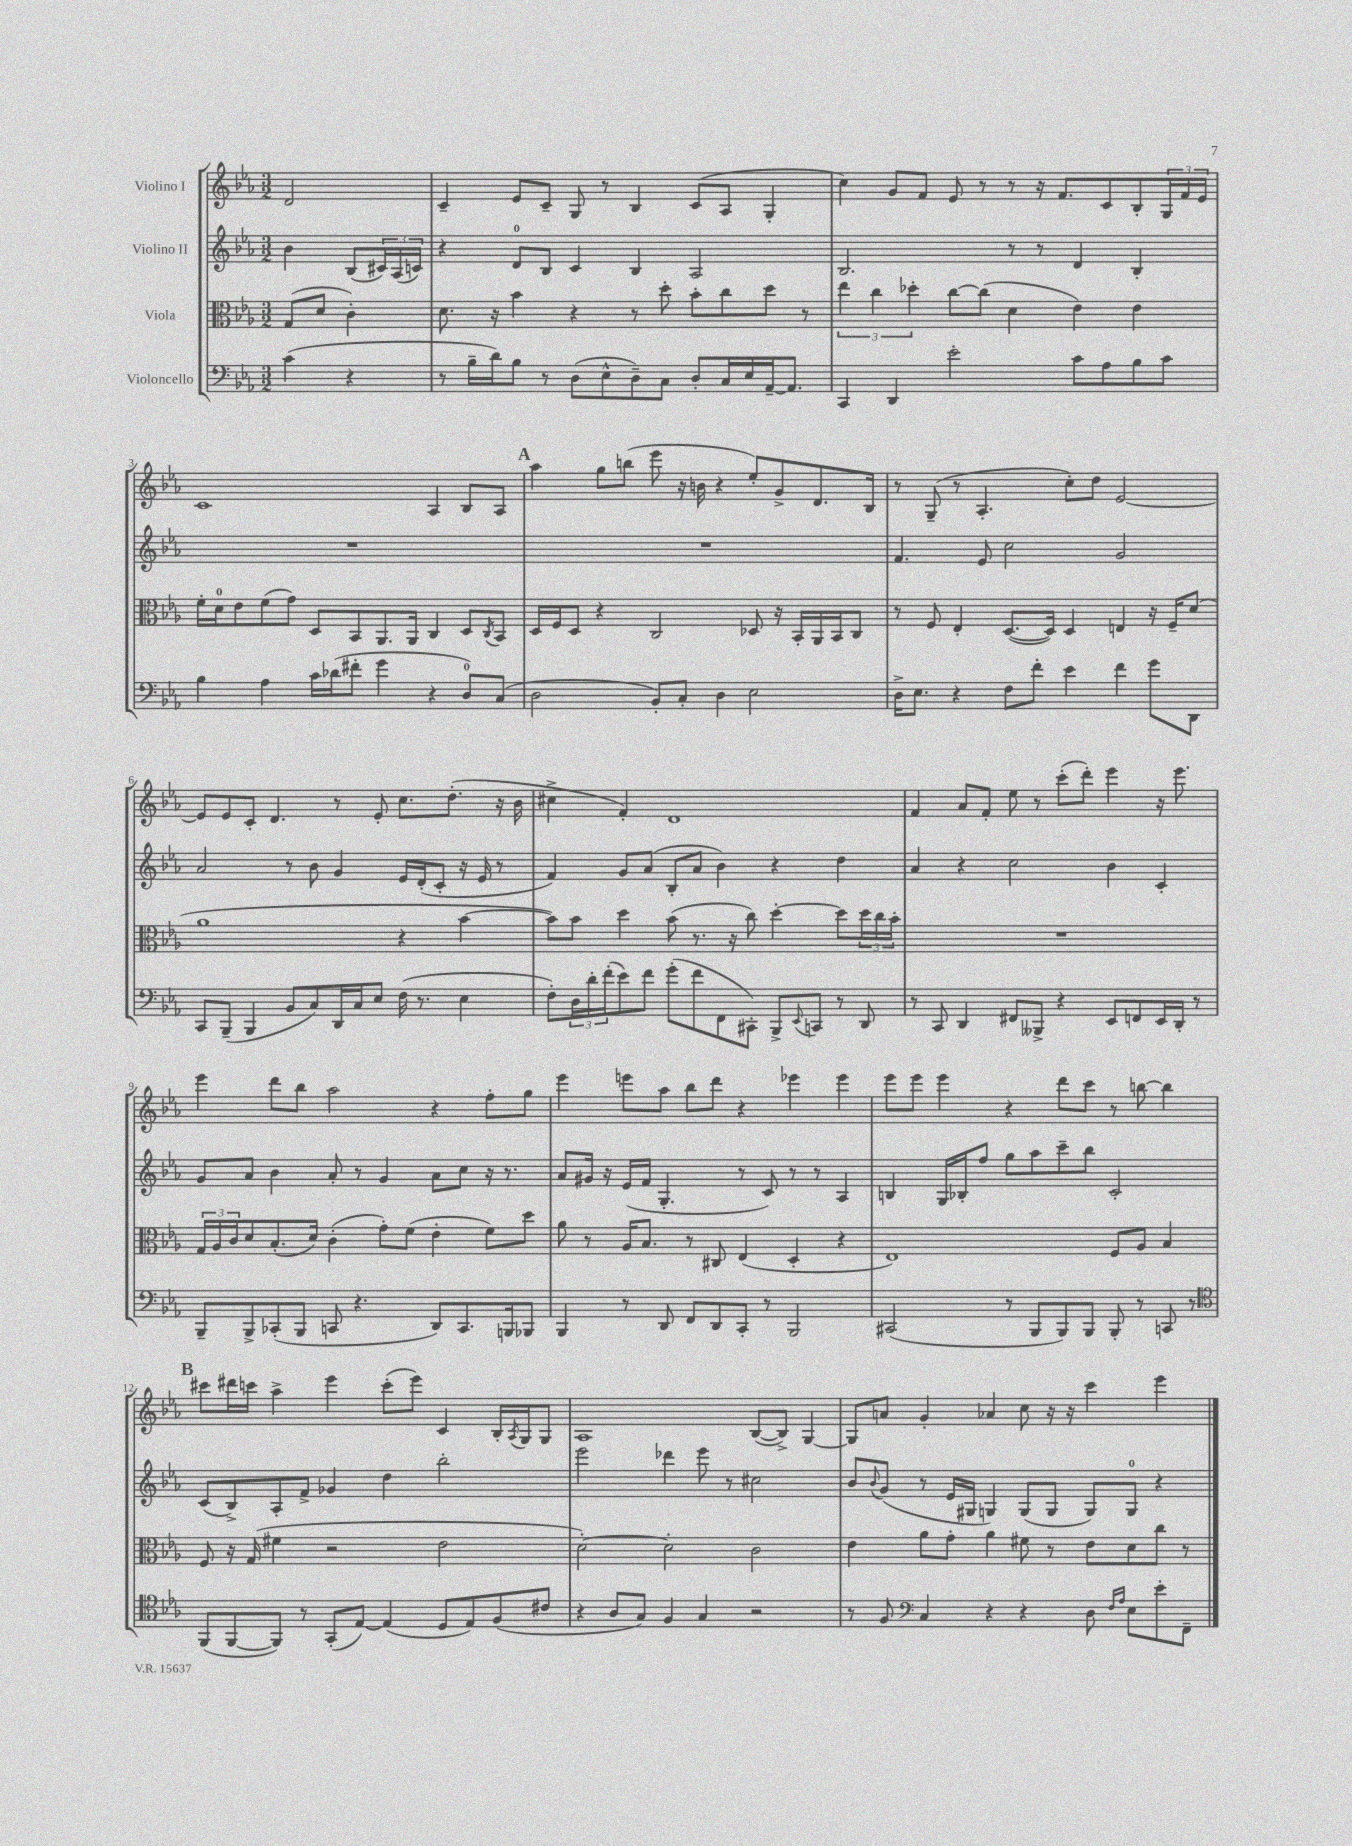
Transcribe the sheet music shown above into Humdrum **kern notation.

**kern	**kern	**kern	**kern
*staff4	*staff3	*staff2	*staff1
*clefF4	*clefC3	*clefG2	*clefG2
*k[b-e-a-]	*k[b-e-a-]	*k[b-e-a-]	*k[b-e-a-]
*M3/2	*M3/2	*M3/2	*M3/2
(4c\	(8G/L	4b-\	2d/
.	8d/J	.	.
4r	4c'\)	(8B-/L	.
.	.	24c#/L)	.
.	.	(24A-/	.
.	.	24c/JJ)	.
=	=	=	=
8r	8.d\	4r	4c~/
16B-~\LL	.	.	.
16d\J)	16r	.	.
8B-\J	4b-\	8d/L	8e-/L
8r	.	8B-/J	8c~/J
(8D\L	4r	4c/	8G/
8E-^^\	.	.	8r
8D~\)	8r	4B-/	4B-/
8C\J	8dd'\	.	.
8D'/L	8b-'\L	2A-/	(8c/L
16C/L	8cc\	.	8A-/J
16E-/	.	.	.
[16AA-~/J	8dd\J	.	4G'/
8.AA-/]J	.	.	.
.	8r	.	.
=	=	=	=
4CC/	6ee-\	2.B-/	4cc\)
.	6cc\	.	.
4DD/	.	.	8g/L
.	6dd-'\	.	.
.	.	.	8f/J
2e-'\	[8cc\L	.	8e-/
.	(8cc\]J	.	8r
.	4d\	8r	8r
.	.	8r	16r
.	.	.	8.f/L
8c\L	4e-\)	4d/	.
8A-\	.	.	8c/
8B-\	4e-\	4B-'/	8B-'/
8c\J	.	.	24G/L
.	.	.	24f/
.	.	.	24e-/JJ
=	=	=	=
4B-\	16f'\LL	1.r	1c
.	16d\J	.	.
.	8e-\	.	.
4A-\	(8f\	.	.
.	8g\J)	.	.
16c\LL	8D/L	.	.
(16d-\J	.	.	.
8f#'\J	8BB-/	.	.
4g\	8.AA-/	.	.
.	16AA-/Jk	.	.
4r	4C/	.	4A-/
8D/L)	8D/L	.	8B-/L
.	8qC/	.	.
(8C/J	8BB-/J	.	8A-/J
=	=	=	=
2D\	16D/LL	1.r	4aa-\
.	16F/J	.	.
.	8D/J	.	.
.	4r	.	8gg\L
.	.	.	(8bb\J
8BB-'/L)	2C/	.	8eee-\
8C'/J	.	.	16r
.	.	.	16b\
4D\	.	.	4r
2E-\	8D-/	.	8ee-'/L)
.	16r	.	8g^/
.	16BB-'/LL	.	.
.	16AA-/	.	8.d/
.	16BB-/J	.	.
.	8C/J	.	.
.	.	.	16B-/Jk
=	=	=	=
16D^\LK	8r	4.f/	8r
8.E-\J	.	.	.
.	8F/	.	(8G~/
4r	4E-'/	.	8r
.	.	8e-/	4.A-'/
8F\L	([8.D/L	2cc\	.
8f'\J	.	.	.
.	16D/]Jk)	.	.
4e-\	4D/	.	8cc'\L)
.	.	.	8dd\J
4f\	4E/	2g/	[2e-/
8g\L	16r	.	.
.	16F~/LK	.	.
8DD\J	(8d/J	.	.
=	=	=	=
8CC/L	1a-	2a-/	8e-/]L
(8BBB-~/J	.	.	8e-/
4BBB-/	.	.	8c'/J
.	.	.	4.d/
8BB-/L	.	8r	.
8C/)	.	8b-\	.
16DD/L	.	4g/	8r
16C/J	.	.	.
8E-/J	.	.	8e-'/
(16F\	4r	16e-/LL	8.cc\L
8.r	.	(16d'/J	.
.	.	8c'/J	.
.	.	.	(8.dd'\J
4E-\	[4b-\	16r	.
.	.	16e-/	.
.	.	8r	16r
.	.	.	16b-\
=	=	=	=
8F'\L)	8b-\]L)	4f/)	4cc#^\
24D\L	8b-\J	.	.
24d'\	.	.	.
(24f'\J	.	.	.
8e-\)	4dd\	8g/L	4f'/)
8f\J	.	(8a-/J	.
(8g'\L	(8b-\	8B-'/L	1d
8f\	8.r	8a-/J	.
8FF\	.	4b-\)	.
.	16r	.	.
8CC#'\J)	8cc\)	.	.
8BBB-^/L	[4dd'\	4r	.
8qqEE-/	.	.	.
8CC/J	.	.	.
8r	8dd\]L	4dd\	.
8DD/	24dd\L	.	.
.	24cc\	.	.
.	24b-'\JJ	.	.
=	=	=	=
8r	1.r	4a-/	4f/
8CC/	.	.	.
4DD/	.	4r	8a-/L
.	.	.	8f'/J
8FF#/L	.	2cc\	8ee-\
8BBB--^/J	.	.	8r
4r	.	.	(8ccc'\L
.	.	.	8ddd'\J)
8EE-/L	.	4b-\	4eee-\
8FF/	.	.	.
16EE-/L	.	4c'/	16r
16DD'/JJ	.	.	8.eee-\
8r	.	.	.
=	=	=	=
8BBB-~/L	24G/LL	8g/L	4eee-\
.	24A-/	.	.
.	24c/J	.	.
8BBB-^/	8d/	8a-/J	.
(8CC-'/	(8.B-'/	4b-\	8ddd\L
8BBB-/J	.	.	8bb-\J
.	16d/Jk)	.	.
8CC/	(4c'\	8a-'/	2aa-\
4.r	.	8r	.
.	8g'\L)	4g/	.
.	(8f\J	.	.
8DD/L)	4e-'\	8a-\L	4r
8.CC/	.	8cc\J	.
.	8f\L)	16r	8ff'\L
16BBB/k	.	8.r	.
8BBB-/J	8dd\J	.	8gg\J
=	=	=	=
4BBB-/	8a-\	8a-/L	4eee-\
.	8r	16g#/Jk	.
.	.	16r	.
8r	16A-/LK	(16e-/LL	8eee\L
.	8.B-/J	16f/JJ	.
8DD/	.	4.G'/	8aa-\J
8FF/L	8r	.	8bb-\L
8DD/	8C#/	.	8ddd\J
8CC'/J	(4E-/	8r	4r
8r	.	8c/)	.
2BBB-/	4D'/	8r	4eee-\
.	.	8r	.
.	4r	4A-/	4eee-\
=	=	=	=
(2CC#/	1E-)	4B/	8eee-\L
.	.	.	8eee-\J
.	.	16G/LL	4eee-\
.	.	16B-'/J	.
.	.	8ff/J	.
8r	.	8gg\L	4r
8BBB-/L	.	8aa-\	.
8BBB-/)	.	8ccc~\	8ddd\L
8BBB-/J	.	8bb-\J	8ccc\J
8BBB-'/	8F/L	2c'/	8r
8r	8A-/J	.	[8bb\
8CC/	4B-/	.	4bb\]
8r	.	.	.
=	=	=	=
*clefC4	*	*	*
(8FF/L	8F/	(8c/L	8ccc#\L
[8FF/	16r	8B-^/)	16ddd#\L
.	(16G/	.	16ccc\JJ
8FF/]J)	4f#\	8A-'/	4aa-^\
8r	.	8f^/J	.
(8GG'/L	2r	4g-/	4eee-\
[8E-/J)	.	.	.
(4E-/]	.	4dd\	(8ccc'\L
.	.	.	8eee-\J)
8D/L	2e-\	2bb-'\	4c/
8E-/)	.	.	.
(8F/	.	.	16B-'/LL
.	.	.	8qA-/
.	.	.	16G/J
8c#/J	.	.	8G/J
=	=	=	=
4r	[2d'\)	2eee-\	1A-
8A-/L	.	.	.
8G/J)	.	.	.
4F/	2d'\]	4ddd-\	.
4G/	.	8eee-\	.
.	.	8r	.
2r	2c\	2cc#\	([8B-/L
.	.	.	8B-^/]J)
.	.	.	[4G/
=	=	=	=
8r	4e-\	8b-/L	8G/]L
.	.	8qqb-/	.
8F/	.	(8g/J	8a/J
*clefF4	*	*	*
4C/	8a-\L	8r	4g'/
.	8g'\J	16e-/LL	.
.	.	16G#/JJ	.
4r	4a-\	4G/)	4a-/
4r	8f#\	(8G/L	8cc\
.	8r	8G/J	16r
.	.	.	16r
8D\	8e-\L	8G/L)	4ccc\
16qqF/LL	.	.	.
16qqA-/JJ	.	.	.
8E-\L	8d\	8G/J	.
8e-'\	8cc\J	4r	4eee-\
8FF~\J	8r	.	.
==	==	==	==
*-	*-	*-	*-
